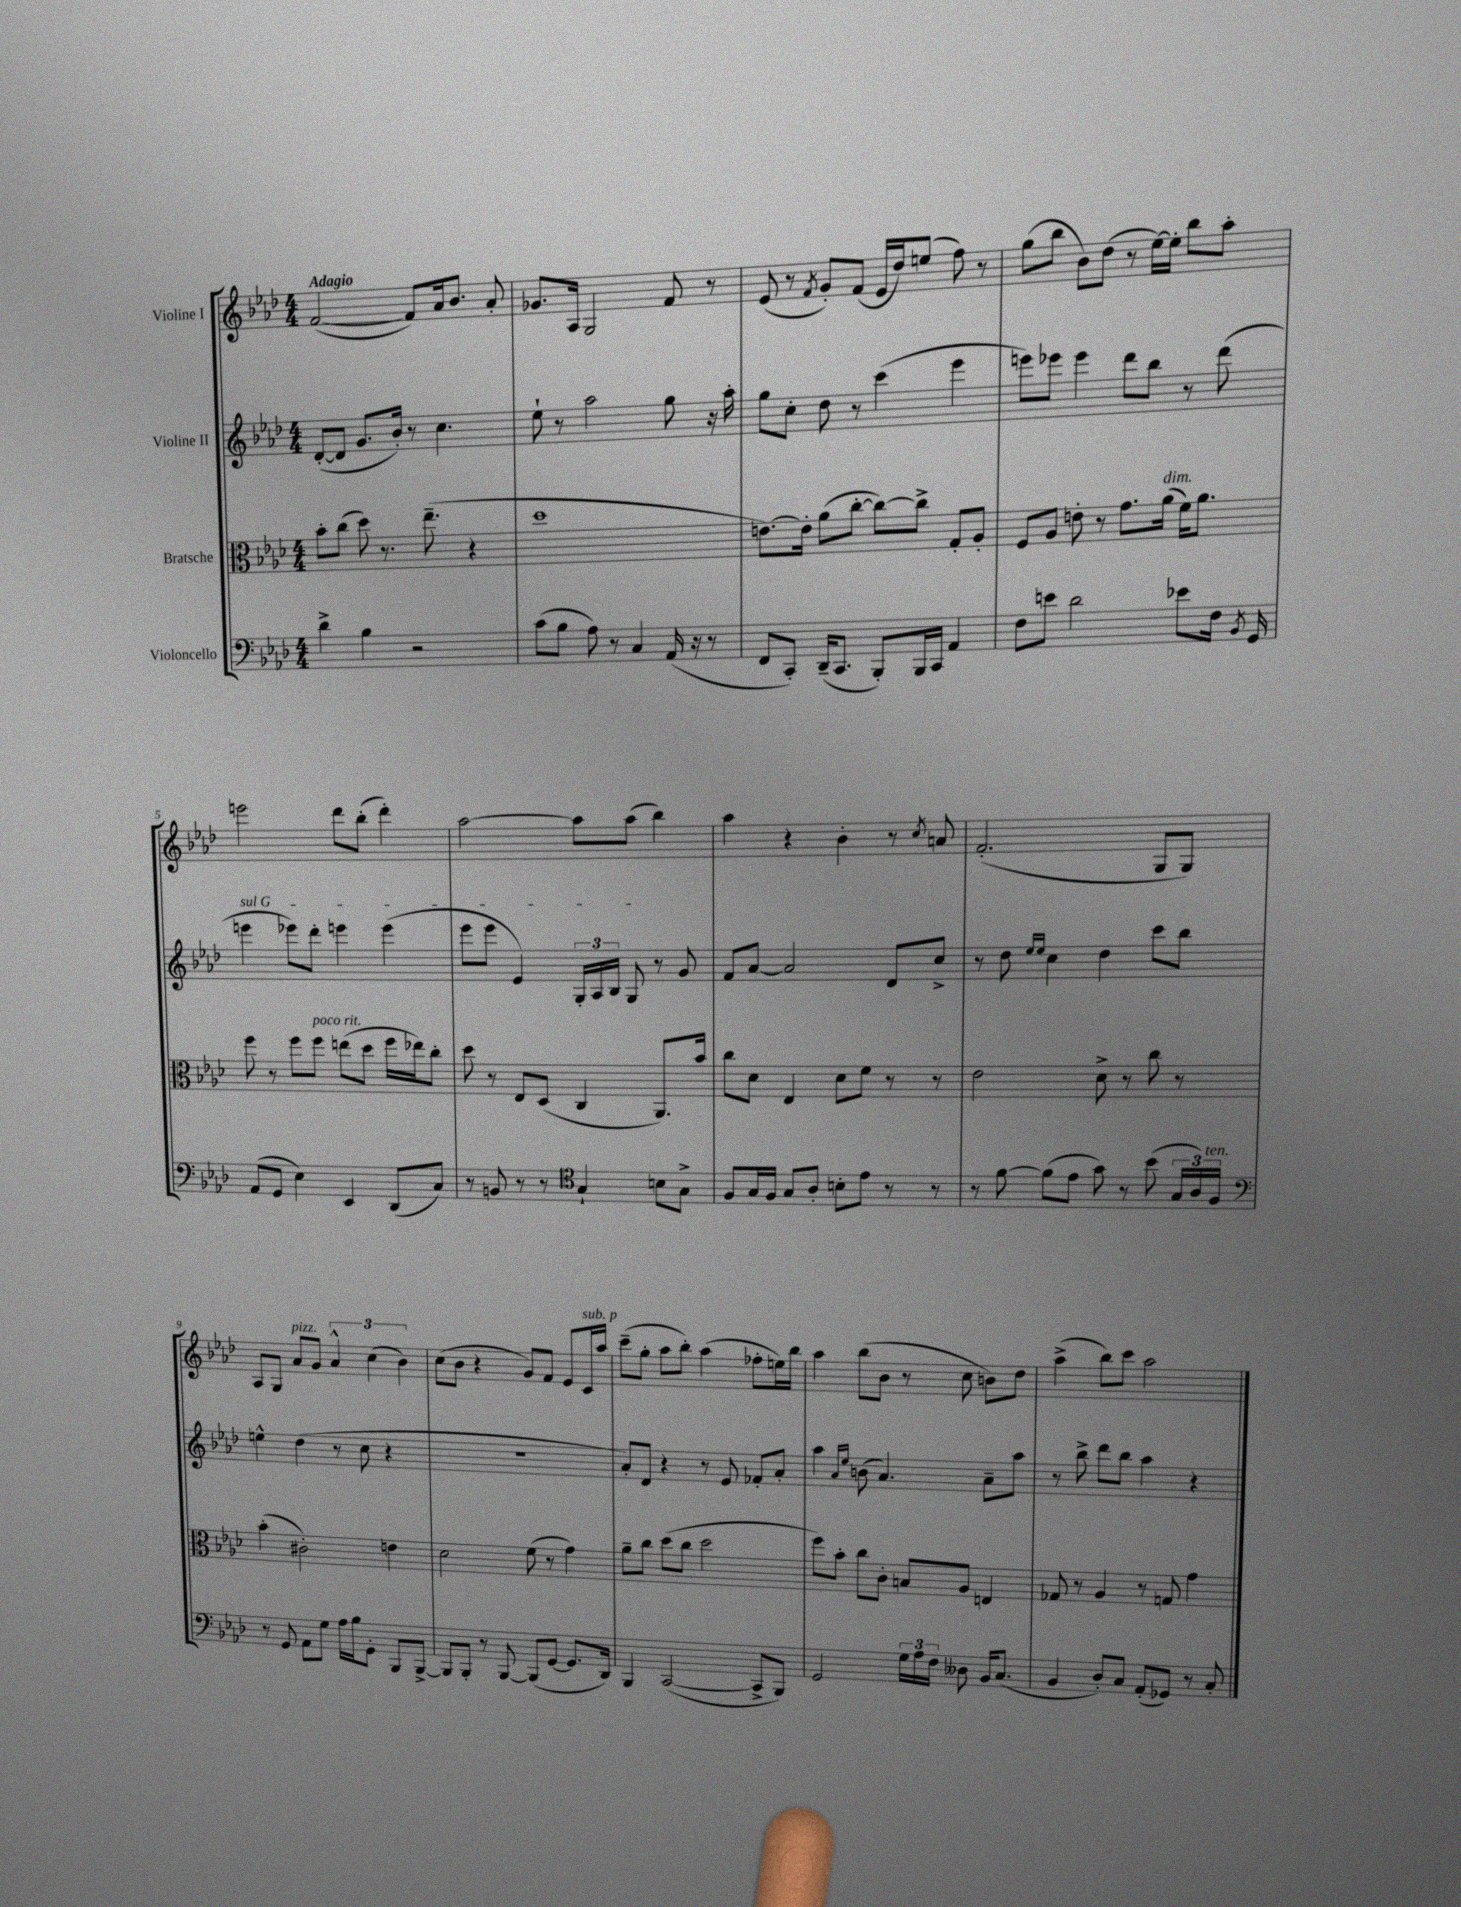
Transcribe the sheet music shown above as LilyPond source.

<<
\new StaffGroup <<
\new Staff = "s0" \with { instrumentName = "Violine I" } {
    \clef treble \key aes \major \numericTimeSignature \time 4/4 \tempo "Adagio"
    \autoBeamOff f'2~( f'8[) aes'16 bes'8.] aes'8-. |
    ges'8.[ aes16] g2 f'8 r8 |
    ees'8( r8 \acciaccatura { f'8 } g'8[-.) f'8]( ees'16[ des''16) e''8]( f''8) r8 |
    g''8[( bes''8] bes'8[) des''8]( r8 ees''16[~) ees''16]-. bes''8[ aes''8]-. |
    e'''2 des'''8[ bes''8]-.( des'''4-.) |
    aes''2~ aes''8[ aes''8]( bes''4) |
    aes''4 r4 bes'4-. r8 \acciaccatura { c''8 } a'8 |
    f'2.-.( g8[ g8]) |
    aes8[ g8] aes'8[^\markup { \italic "pizz." } g'8] \tuplet 3/2 { aes'4-^ c''4( bes'4) } |
    c''8[( bes'8] r4 g'8[) f'8] ees'8[ c'16^\markup { \italic "sub. p" } aes''16] |
    c'''8[--( g''8]-. aes''8[ bes''8]-.) aes''4( fes''8[-. e''16) bes''16] |
    aes''4 bes''8[( bes'8] r8 c''8 b'8[) des''8] |
    aes''4->( bes''8[) c'''8] aes''2 \bar "|." |
}
\new Staff = "s1" \with { instrumentName = "Violine II" } {
    \clef treble \key aes \major \numericTimeSignature \time 4/4
    \autoBeamOff des'8[~-.( des'8] g'8.[ bes'16]-.) r8 c''4. |
    ees''8-! r8 aes''2 g''8 r16 aes''16-. |
    g''8[ c''8]-. des''8 r8 c'''4( ees'''4 |
    e'''8[) ees'''8] ees'''4 des'''8[ bes''8] r8 des'''8( |
    \once \override TextSpanner.bound-details.left.text = \markup { \italic "sul G" } e'''4\startTextSpan ees'''8[) des'''8]-. e'''4 e'''4( |
    ees'''8[ ees'''8] ees'4) \tuplet 3/2 { g16[-. aes16 bes16] } g8\stopTextSpan r8 g'8 |
    f'8[ aes'8]~ aes'2 des'8[ c''8]-> |
    r8 des''8 \grace { ees''16[ ees''16] } c''4 des''4 c'''8[ bes''8] |
    e''4-^ des''4( r8 c''8 r4 |
    R1 |
    aes'8[-.) des'8] r4 r8 ees'8 fes'8[-. aes'8]-. |
    aes''4 \grace { aes'16[ ees''16] } b'8( aes'4.) aes'8[-- aes''8] |
    r8 bes''8-> des'''8[ bes''8] aes''4 r4 \bar "|." |
}
\new Staff = "s2" \with { instrumentName = "Bratsche" } {
    \clef alto \key aes \major \numericTimeSignature \time 4/4
    \autoBeamOff bes'8[-. c''8]( des''8) r8. ees''8.--( r4 |
    des''1 |
    e'8.[~) e'16]-. aes'8[( c''8]~-. c''8[~) c''8]-> g8[-. aes8]-. |
    f8[ aes8] e'8-. r8 g'8.[ aes'16]^\markup { \italic "dim." }( f'16[) aes'8.] |
    f''8 r8 f''8[ f''8]^\markup { \italic "poco rit." } e''8[( des''8] f''16[ ees''16) c''8]-. |
    des''8 r8 ees8[ des8]( c4 aes,8.[) bes'16] |
    c''8[ des'8] ees4 des'8[ f'8] r8 r8 |
    ees'2 des'8-> r8 c''8 r8 |
    bes'4-.( cis'2-.) e'4 |
    des'2 f'8( r8 g'4) |
    aes'8[-- c''8] des''8[( c''8] des''2 |
    f''8[) bes'8]-. c''8[ c'8]-. b8[ aes8] e4 |
    ges8 r8 aes4 r8 g8 g'4 \bar "|." |
}
\new Staff = "s3" \with { instrumentName = "Violoncello" } {
    \clef bass \key aes \major \numericTimeSignature \time 4/4
    \autoBeamOff des'4-> bes4 r2 |
    c'8[( bes8] aes8) r8 c4 aes,16( r16 r8 |
    f,8[ c,8]-.) des,16[--( c,8.] bes,,8[-.) bes,,16 c,16] aes,4 |
    f8[ e'8] des'2 ees'8[ f16] \acciaccatura { bes,8 } g,16 |
    aes,8[( g,8] ees4) ees,4 des,8[( c8]) |
    r8 b,8 r8 r8 \clef tenor g4-! b8[ g8]-> |
    f8[ g16 f16] g8[ aes8]-. b8[-. ees'8] r8 r8 |
    r8 f'8~ f'8[( ees'8] g'8) r8 bes'8( \tuplet 3/2 { g16[ aes16) f16]^\markup { \italic "ten." } } |
    \clef bass r8 g,8 aes,8[ g8] aes16[ bes16 g,8]-. bes,,8[ bes,,8]~-> |
    bes,,8[ bes,,8]-. r8 bes,,8~ bes,,8[( g,8]~ g,8.[ des,16]) |
    bes,,4 c,2~( c,8[-> bes,,8]) |
    g,2 \tuplet 3/2 { g16[ aes16 f16] } deses8 bes,16[ c8.]( |
    bes,4 des8[-.) c8] aes,8[-.( ges,8]) r8 c8-. \bar "|." |
}
>>
>>
